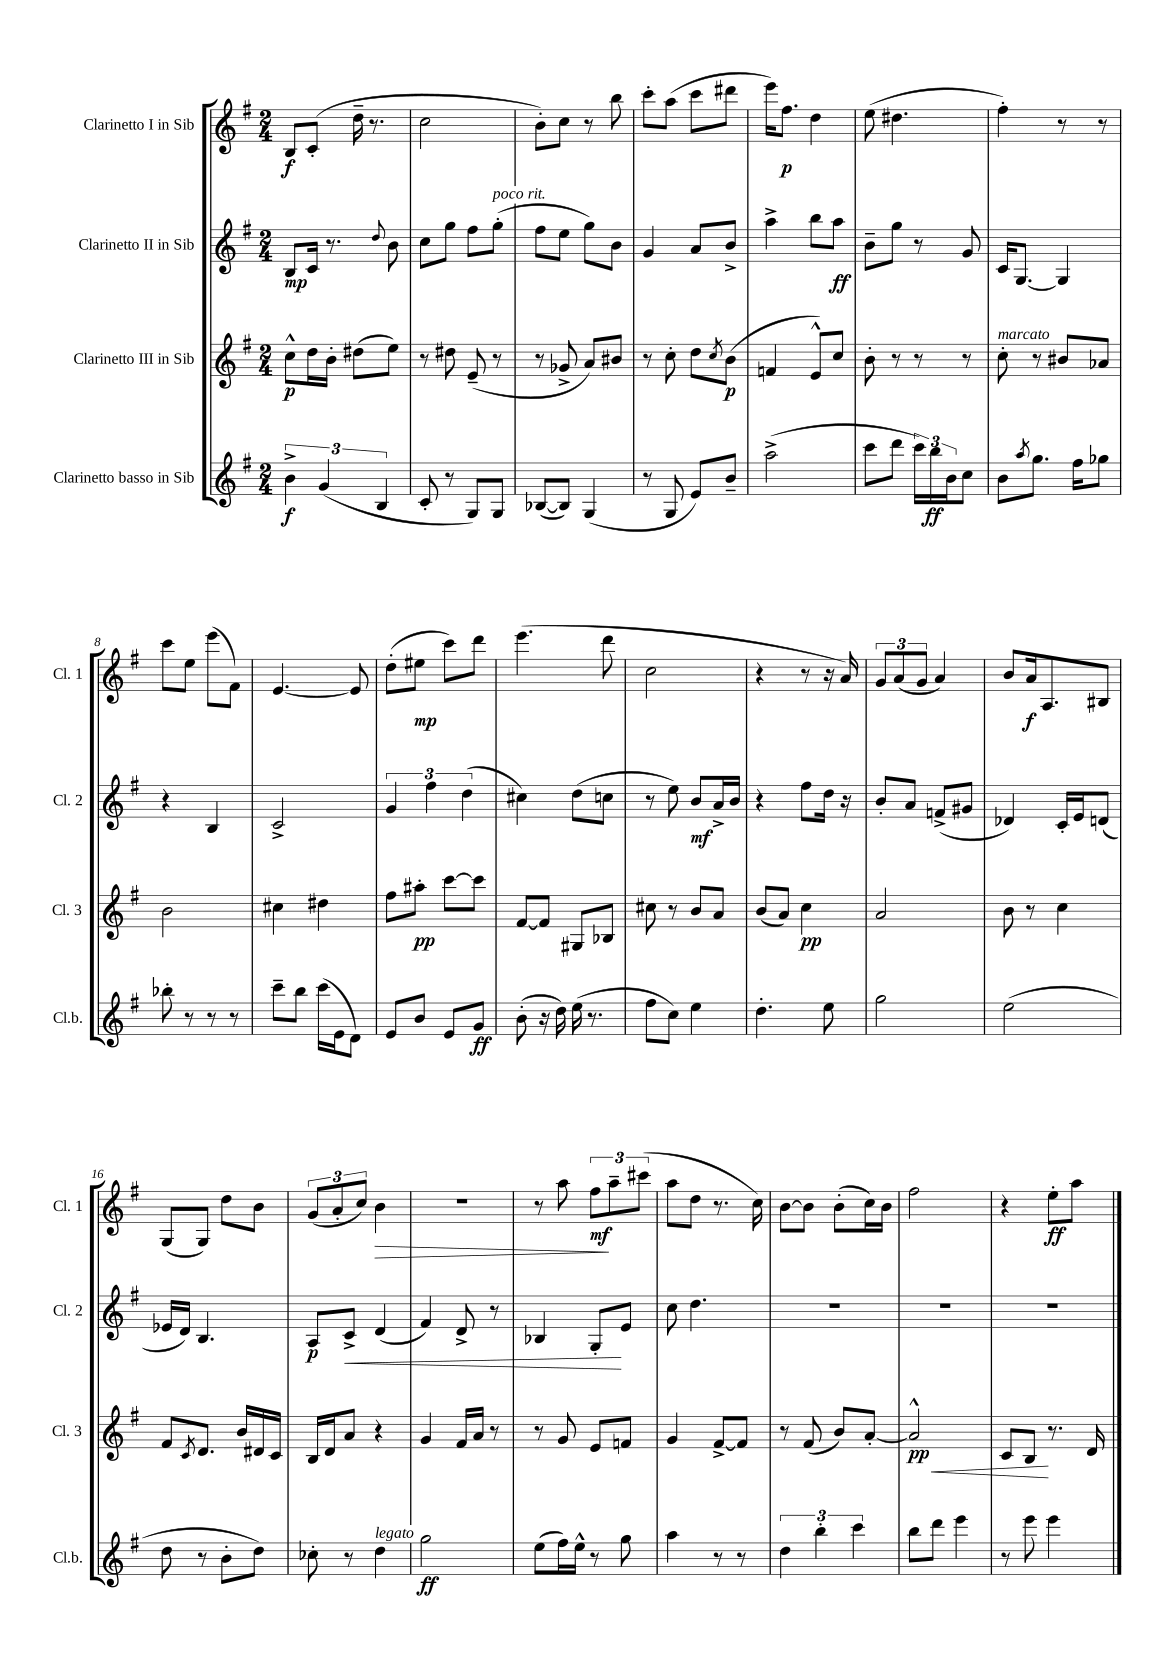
<<
\new StaffGroup <<
\new Staff = "s0" \with { instrumentName = "Clarinetto I in Sib" shortInstrumentName = "Cl. 1" } {
    \clef treble \key g \major \numericTimeSignature \time 2/4
    b8\f c'8-.( d''16-- r8. |
    c''2 |
    b'8-.) c''8 r8 b''8 |
    c'''8-. a''8( c'''8 dis'''8 |
    e'''16) fis''8.\p d''4 |
    e''8( dis''4. |
    fis''4-.) r8 r8 |
    c'''8 e''8 e'''8( fis'8) |
    e'4.~ e'8 |
    d''8-.( eis''8\mp c'''8) d'''8 |
    e'''4.( d'''8 |
    c''2 |
    r4 r8 r16 a'16) |
    \tuplet 3/2 { g'8 a'8( g'8 } a'4) |
    b'8 a'16\f a8. bis8 |
    g8( g8) d''8 b'8 |
    \tuplet 3/2 { g'8( a'8-. c''8) } b'4\> |
    r2 |
    r8 a''8 \tuplet 3/2 { fis''8\mf\! a''8-- cis'''8( } |
    a''8 d''8 r8. c''16) |
    b'8~ b'8 b'8-.( c''16) b'16 |
    fis''2 |
    r4 e''8-.\ff a''8 \bar "|." |
}
\new Staff = "s1" \with { instrumentName = "Clarinetto II in Sib" shortInstrumentName = "Cl. 2" } {
    \clef treble \key g \major \numericTimeSignature \time 2/4
    b8\mp c'16 r8. \appoggiatura { d''8 } b'8 |
    c''8 g''8 fis''8 g''8-.^\markup { \italic "poco rit." }( |
    fis''8 e''8 g''8) b'8 |
    g'4 a'8 b'8-> |
    a''4-> b''8 a''8\ff |
    b'8-- g''8 r8 g'8 |
    c'16 g8.~ g4 |
    r4 b4 |
    c'2-> |
    \tuplet 3/2 { g'4 fis''4 d''4( } |
    cis''4) d''8( c''8 |
    r8 e''8) b'8\mf a'16-> b'16 |
    r4 fis''8 d''16 r16 |
    b'8-. a'8 f'8->( gis'8 |
    des'4) c'16-. e'16 d'8( |
    ees'16 d'16) b4. |
    a8\p c'8->\< d'4( |
    fis'4) d'8-> r8 |
    bes4 g8-.\! e'8 |
    c''8 d''4. |
    R2 |
    R2 |
    R2 \bar "|." |
}
\new Staff = "s2" \with { instrumentName = "Clarinetto III in Sib" shortInstrumentName = "Cl. 3" } {
    \clef treble \key g \major \numericTimeSignature \time 2/4
    c''8-^\p d''16 b'16-. dis''8( e''8) |
    r8 dis''8 e'8--( r8 |
    r8 ges'8-> a'8) bis'8 |
    r8 c''8-. d''8 \acciaccatura { c''8 } b'8\p( |
    f'4 e'8-^) c''8 |
    b'8-. r8 r8 r8 |
    c''8-.^\markup { \italic "marcato" } r8 bis'8 aes'8 |
    b'2 |
    cis''4 dis''4 |
    fis''8 ais''8-.\pp c'''8~ c'''8 |
    fis'8~ fis'8 gis8 bes8 |
    cis''8 r8 b'8 a'8 |
    b'8( a'8) c''4\pp |
    a'2 |
    b'8 r8 c''4 |
    fis'8 \acciaccatura { c'8 } d'8. b'16 dis'16 c'16 |
    b16 d'16 a'8 r4 |
    g'4 fis'16 a'16 r8 |
    r8 g'8 e'8 f'8 |
    g'4 fis'8~-> fis'8 |
    r8 fis'8( b'8) a'8~-. |
    a'2-^\pp\< |
    c'8 b8\! r8. d'16 \bar "|." |
}
\new Staff = "s3" \with { instrumentName = "Clarinetto basso in Sib" shortInstrumentName = "Cl.b." } {
    \clef treble \key g \major \numericTimeSignature \time 2/4
    \tuplet 3/2 { b'4->\f g'4( b4 } |
    c'8-. r8 g8) g8 |
    bes8~( bes8) g4( |
    r8 g8 e'8) b'8-- |
    a''2->( |
    c'''8 d'''8 \tuplet 3/2 { c'''16) b''16\ff b'16 } c''8 |
    b'8 \acciaccatura { a''8 } g''8. fis''16 ges''8 |
    bes''8-. r8 r8 r8 |
    c'''8-- b''8 c'''16( e'16 d'8) |
    e'8 b'8 e'8 g'8\ff |
    b'8-.( r16 d''16) e''16( r8. |
    fis''8 c''8) e''4 |
    d''4.-. e''8 |
    g''2 |
    e''2( |
    d''8 r8 b'8-. d''8) |
    ces''8-. r8 d''4^\markup { \italic "legato" } |
    g''2\ff |
    e''8( fis''16) e''16-^ r8 g''8 |
    a''4 r8 r8 |
    \tuplet 3/2 { d''4 b''4-. c'''4 } |
    b''8 d'''8 e'''4 |
    r8 e'''8 e'''4 \bar "|." |
}
>>
>>
